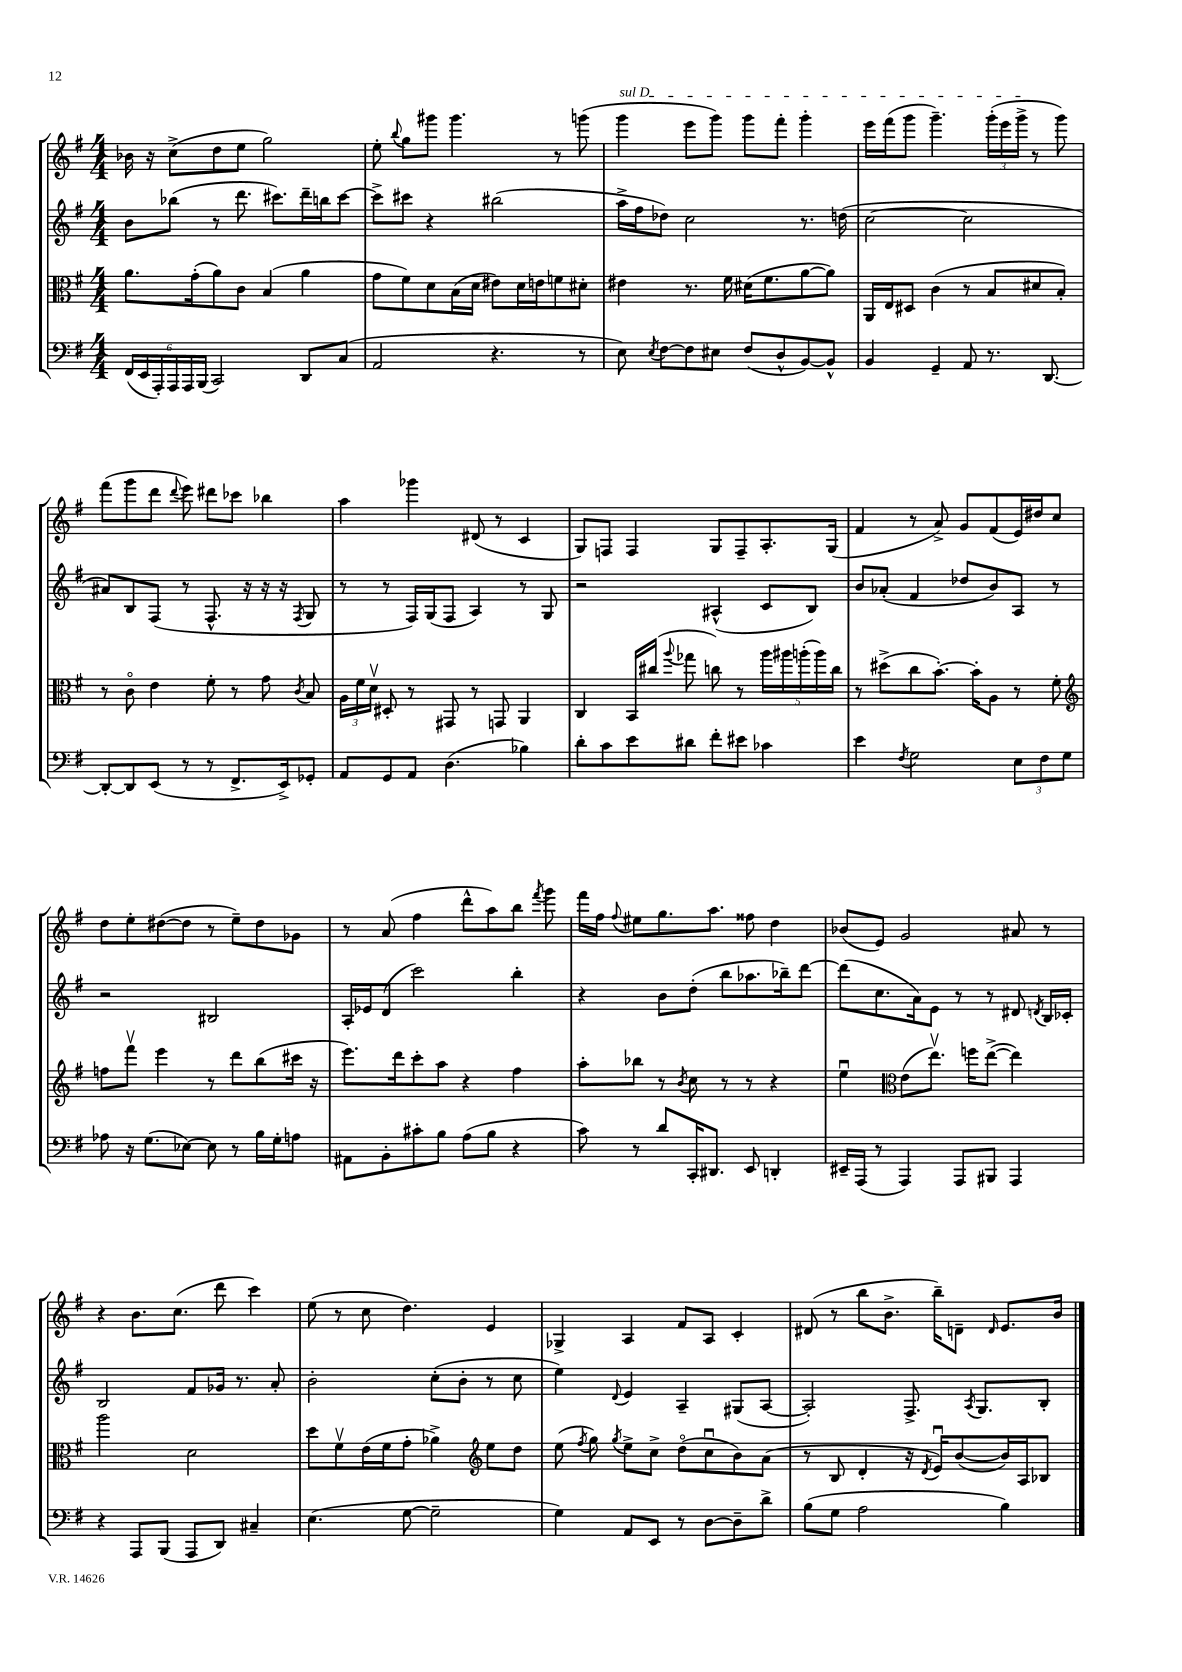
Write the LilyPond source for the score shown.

<<
\new StaffGroup <<
\new Staff = "s0" {
    \clef treble \key g \major \numericTimeSignature \time 4/4
    \autoBeamOff bes'16 r16 c''8[->( d''8 e''8] g''2) |
    e''8-. \appoggiatura { b''8 } g''8[ gis'''8] gis'''4. r8 g'''8( |
    \once \override TextSpanner.bound-details.left.text = \markup { \italic "sul D" } g'''4\startTextSpan e'''8[ g'''8]) g'''8[ fis'''8]-. g'''4-. |
    e'''16[ fis'''16( g'''8] g'''4.--) \tuplet 3/2 { g'''16[-.( e'''16 g'''16]->\stopTextSpan } r8 g'''8) |
    fis'''8[( g'''8 d'''8] \appoggiatura { d'''8 } e'''8) dis'''8[ ces'''8] bes''4 |
    a''4 ges'''4 dis'8( r8 c'4 |
    g8[) f8] f4 g8[ f8-- a8.-. g16]( |
    fis'4 r8 a'8->) g'8[ fis'8( e'16) dis''16 c''8] |
    d''8[ e''8-. dis''8~( dis''8] r8 e''8[--) dis''8 ges'8] |
    r8 a'8( fis''4 d'''8[-^ a''8) b''8] \acciaccatura { fis'''8 } g'''8 |
    fis'''16[ fis''16] \appoggiatura { fis''8 } eis''8[ g''8. a''8.] fisis''8 d''4 |
    bes'8[( e'8]) g'2 ais'8 r8 |
    r4 b'8.[ c''8.]( d'''8 c'''4) |
    e''8( r8 c''8 d''4.) e'4 |
    ges4-> a4 fis'8[ a8] c'4-. |
    dis'8( r8 b''8[ b'8.]-> b''16[--) d'8]-- \grace { d'16 } e'8.[ b'16] \bar "|." |
}
\new Staff = "s1" {
    \clef treble \key g \major \numericTimeSignature \time 4/4
    \autoBeamOff b'8[ bes''8]( r8 d'''8. cis'''8.[) d'''16-- b''16 cis'''8]~ |
    cis'''8[-> cis'''8] r4 bis''2( |
    a''16[-> fis''16 des''8]) c''2 r8. d''16( |
    c''2~ c''2 |
    ais'8[) b8 fis8]( r8 fis8.-^ r16 r16 r16 \acciaccatura { fis8 } g8 |
    r8 r8 fis16[) g16( fis8] a4) r8 g8 |
    r2 ais4-^( c'8[ b8]) |
    b'8[ aes'8]-.( fis'4 des''8[ b'8) a8] r8 |
    r2 bis2 |
    a16[-. ees'16 d'8]( c'''2) b''4-. |
    r4 b'8[ d''8]-.( b''8[ aes''8. bes''16--) d'''8]~ |
    d'''8[( c''8. a'16) e'8] r8 r8 dis'8 \acciaccatura { d'8 } b16[ ces'16]-. |
    b2 fis'8[ ges'16] r8. a'8-. |
    b'2-. c''8[-.( b'8]-. r8 c''8 |
    e''4) \appoggiatura { d'8 } e'4 a4-- gis8[( a8]~ |
    a2-.) fis8.-> \acciaccatura { a8 } g8.[ b8]-. \bar "|." |
}
\new Staff = "s2" {
    \clef alto \key g \major \numericTimeSignature \time 4/4
    \autoBeamOff a'8.[ g'16-.( a'8) c'8] b4( a'4 |
    g'8[ fis'8) d'8 b16( d'16] eis'8[) d'16 e'16 f'8 dis'8]-. |
    eis'4 r8. fis'16 dis'16[( fis'8. a'8~ a'8]) |
    a,16[ e16 dis8] c'4( r8 b8[ dis'8 b8]-.) |
    r8 c'8\flageolet e'4 fis'8-. r8 g'8 \acciaccatura { c'8 } b8 |
    \tuplet 3/2 { a16[ fis'16 d'16]\upbow } dis8-. r8 gis,8 r8 g,8 a,4 |
    c4 b,16[ cis''16]( \appoggiatura { a''8 } ges''8 c''8) r8 \tuplet 5/4 { a''16[ ais''16 a''16-.( a''16) c''16] } |
    r8 dis''8[->( c''8 b'8.]~-.) b'16[-. a8] r8 fis'8-. |
    \clef treble f''8[ fis'''8]\upbow e'''4 r8 d'''8[ b''8( cis'''16] r16 |
    e'''8.[) d'''16 c'''8-. a''8] r4 fis''4 |
    a''8[-. bes''8] r8 \acciaccatura { b'8 } c''8 r8 r8 r4 |
    e''4\downbow \clef alto e'8[( e''8.]\upbow) f''16[ e''8]~->( e''4) |
    a''2 d'2 |
    d''8[ fis'8\upbow e'16( fis'16 g'8]-. aes'4->) \clef treble e''8[ d''8] |
    e''8( \acciaccatura { fis''8 } g''8) \acciaccatura { g''8 } e''8[-> c''8]-> d''8[\flageolet( c''8\downbow b'8) a'8]( |
    r8 b8 d'4-. r16 \acciaccatura { d'8 } e'16[\downbow) b'8~( b'16) a16 bes8] \bar "|." |
}
\new Staff = "s3" {
    \clef bass \key g \major \numericTimeSignature \time 4/4
    \autoBeamOff \tuplet 6/4 { fis,16[( e,16 a,,16-.) a,,16 a,,16 b,,16]( } c,2) d,8[ c8]( |
    a,2 r4. r8 |
    e8) \acciaccatura { e8 } fis8[~ fis8 eis8] fis8[( d8-^ b,8~) b,8]-^ |
    b,4 g,4-- a,8 r8. d,8.~ |
    d,8[~-. d,8 e,8]( r8 r8 fis,8.[-> e,16->) ges,8]-. |
    a,8[ g,8 a,8] d4.( bes4) |
    d'8[-. c'8 e'8 dis'8] fis'8[-. eis'8] ces'4 |
    e'4 \acciaccatura { fis8 } g2 \tuplet 3/2 { e8[ fis8 g8] } |
    aes8 r16 g8.[( ees8]~) ees8 r8 b16[ g16-. a8] |
    ais,8[ b,8-. cis'8-. b8] a8[( b8] r4 |
    c'8) r8 d'8[ c,16-. dis,8.] e,8 d,4-. |
    eis,16[-- a,,16]( r8 a,,4) a,,8[ bis,,8] a,,4 |
    r4 a,,8[ b,,8]( a,,8[ d,8]) cis4-- |
    e4.( g8~ g2-- |
    g4) a,8[ e,8] r8 d8[~ d8-- d'8]-> |
    b8[( g8] a2 b4) \bar "|." |
}
>>
>>
\layout { \context { \Score \remove "Bar_number_engraver" } }
